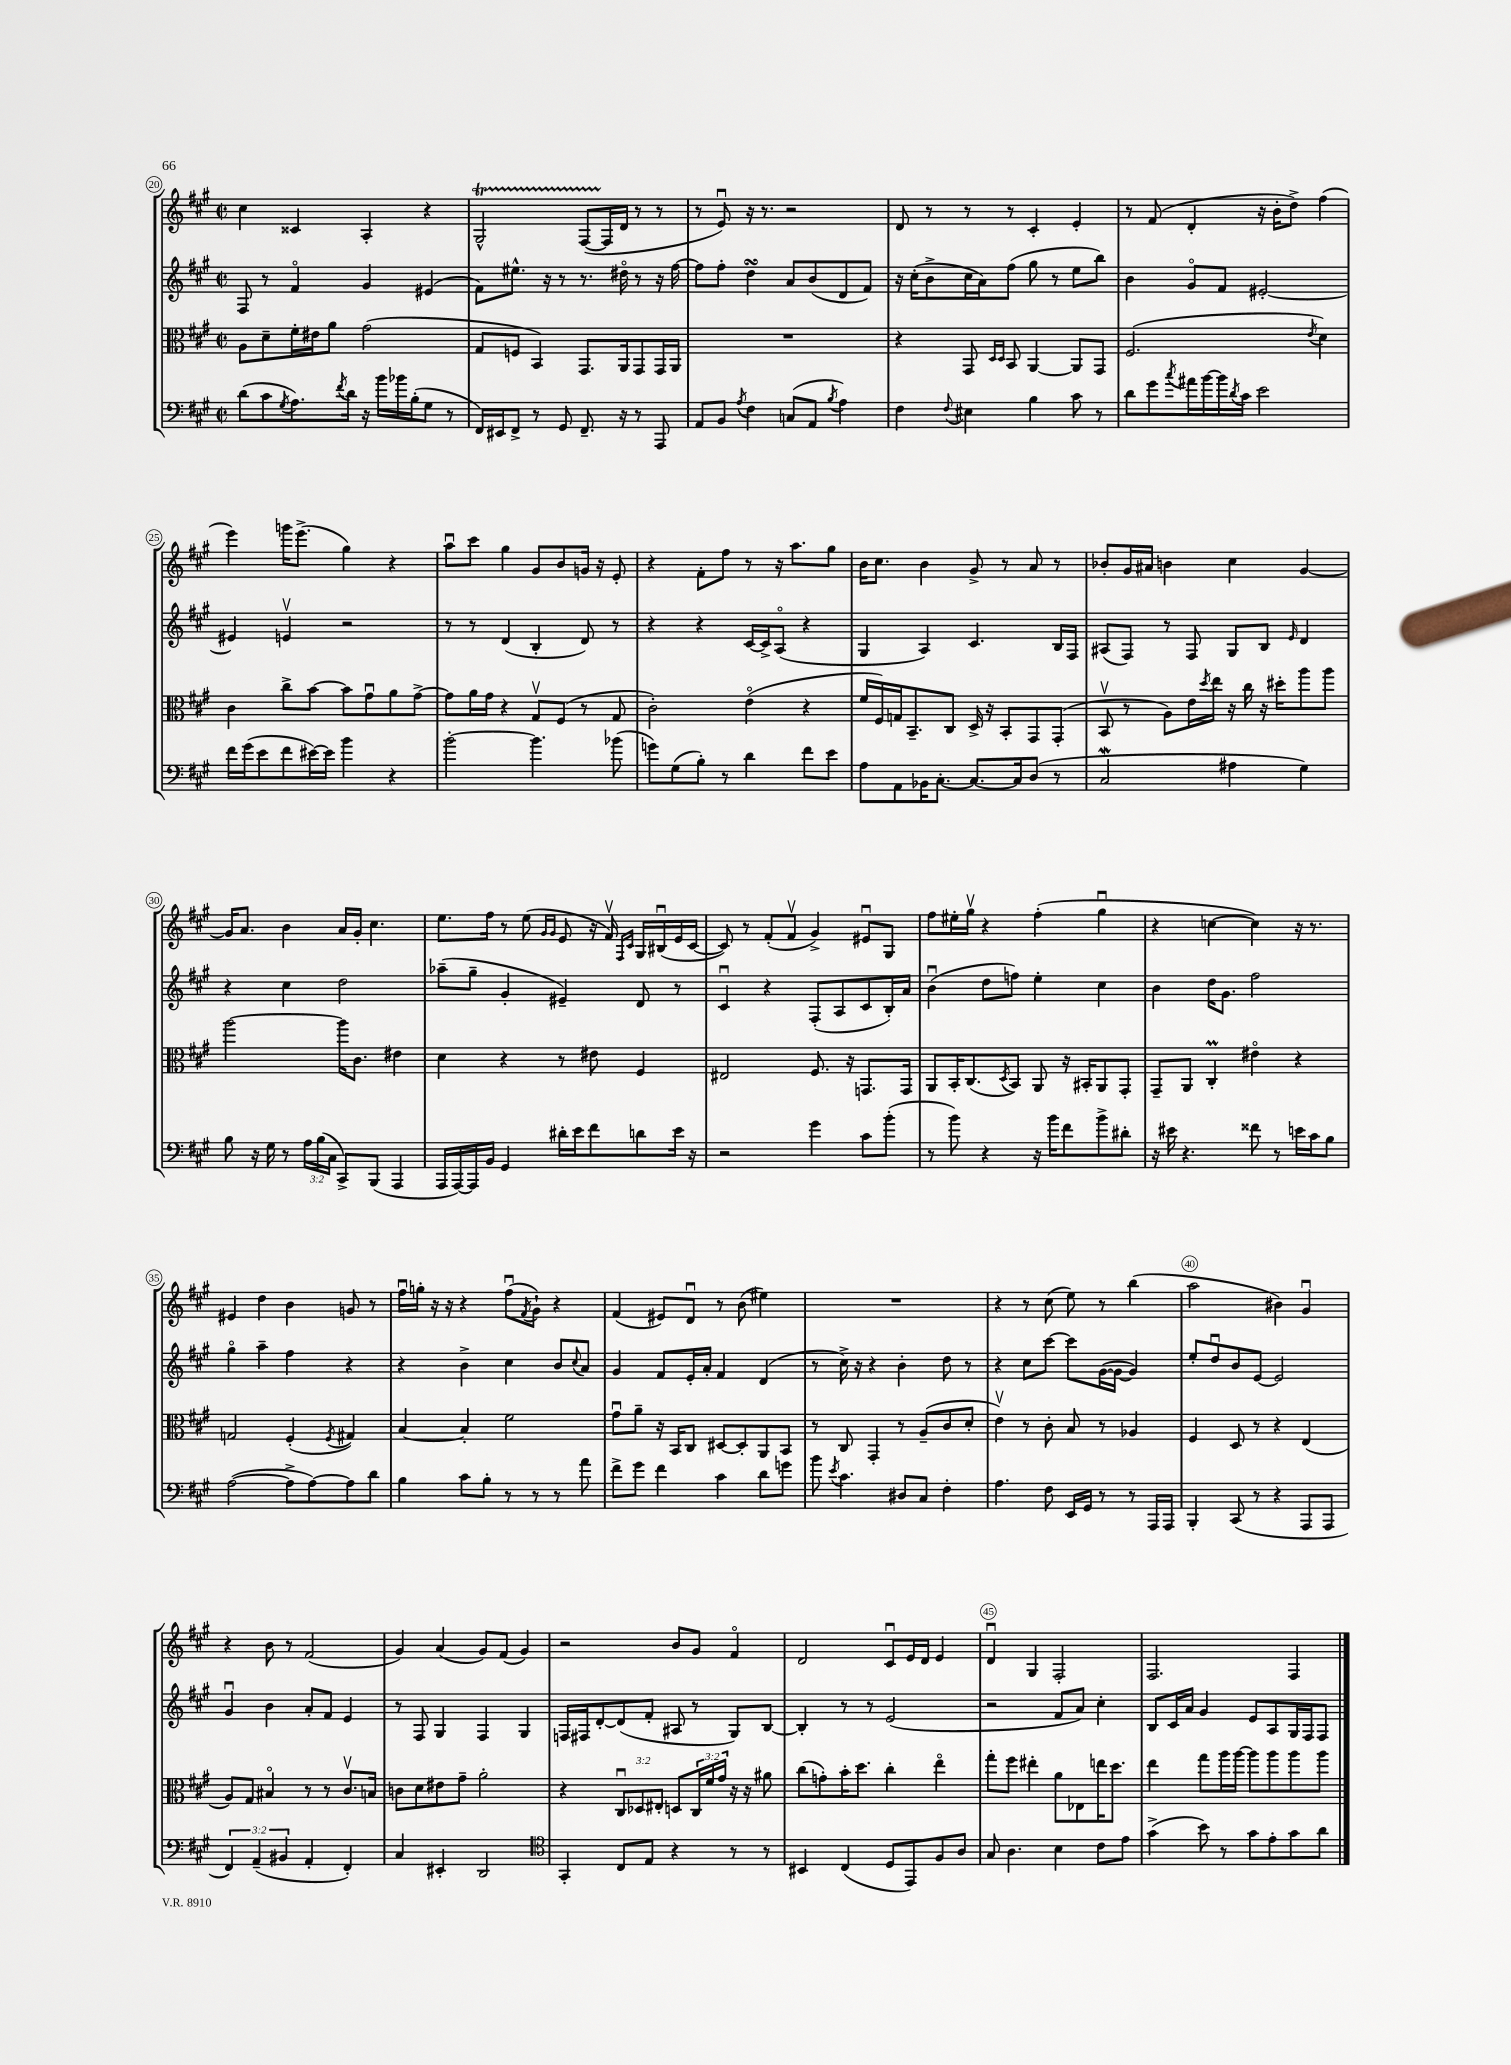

**kern	**kern	**kern	**kern
*staff4	*staff3	*staff2	*staff1
*clefF4	*clefC3	*clefG2	*clefG2
*k[f#c#g#]	*k[f#c#g#]	*k[f#c#g#]	*k[f#c#g#]
*M2/2	*M2/2	*M2/2	*M2/2
*met(c|)	*met(c|)	*met(c|)	*met(c|)
(8d	8A	8F#	4cc#
8c#	8d~	8r	.
8qG#	.	.	.
8.A)	16f#'	4f#o	4c##
.	16e#	.	.
.	8a	.	.
8qf#	.	.	.
16d	.	.	.
16r	(2g#	4g#	4A'
16b	.	.	.
16b-	.	.	.
(16B'	.	.	.
8G#	.	(4e#	4r
8r	.	.	.
=	=	=	=
16FF#)	8G#	8f#)	2G#^^
16EE#	.	.	.
8FF#^	8F	8.ee#^^	.
8r	4BB)	.	.
.	.	16r	.
8GG#	.	8r	.
8.FF#~	8.GG#	8.r	([8F#
.	.	.	16F#]
16r	16AA	16dd#o	16d
8r	8GG#	8r	8r
8AAA	16GG#	16r	8r
.	16AA	[16ff#	.
=	=	=	=
8AA	1r	8ff#]	8r
8BB	.	8ff#'	8eu)
8qA	.	.	.
4F#	.	4dd	16r
.	.	.	8.r
(8C	.	8a	2r
8AA	.	(8b	.
8qB	.	.	.
4A)	.	8d	.
.	.	8f#)	.
=	=	=	=
4F#	4r	16r	8d
.	.	(16cc#'	.
.	.	8b^	8r
8qqF#	.	.	.
4E#	8GG#	16cc#	8r
.	.	16a)	.
.	16qqD	.	.
.	16qqD	.	.
.	8BB	(8ff#	8r
4B	[4AA	8gg#	4c#'
.	.	8r	.
8c#	8AA]	8ee	4e'
8r	8GG#	8bb)	.
=	=	=	=
8d	(2.F#	4b	8r
8g#	.	.	(8f#
8qcc#	.	.	.
16a#	.	8g#o	4d'
[16b	.	.	.
16b]	.	8f#	.
8qd	.	.	.
16c#	.	.	.
2e	.	[2e#'	16r
.	.	.	16b'
.	.	.	8dd^)
.	8qe	.	.
.	4d)	.	(4ff#
=	=	=	=
16f#	4c#	4e#]	4eee)
(16g#	.	.	.
8e	.	.	.
8f#	8cc#^	4ev	16ggg
.	.	.	(8.eee^
[16e#)	[8b	.	.
16e#]	.	.	.
4b	8b]	2r	4gg#)
.	8g#u	.	.
4r	8a	.	4r
.	[8g#^	.	.
=	=	=	=
[2b'	8g#]	8r	8aau
.	16a	8r	8ccc#
.	16g#	.	.
.	4r	(4d	4gg#
4.b]	8G#v	4B'	8g#
.	(8F#	.	8b
.	8r	8d)	16g
.	.	.	16r
(8b-	8G#	8r	8e'
=	=	=	=
8g)	2c#')	4r	4r
(8G#	.	.	.
8B')	.	4r	8f#'
8r	.	.	8ff#
4d	(4eo	[16c#	8r
.	.	16c#^]	.
.	.	(8Ao	16r
.	.	.	8.aa
8f#	4r	4r	.
8e	.	.	8gg#
=	=	=	=
8A	16f#	4G#	16b
.	16F#)	.	8.cc#
8AA	16G	.	.
.	8.BB~	.	.
16BB-	.	4A)	4b
[8.C#'	.	.	.
.	8C#	.	.
8.C#_	16D^	4.c#	8g#^
.	16r	.	.
.	8BB'	.	8r
16C#]	.	.	.
(8D	8GG#	.	8a
8r	(8GG#'	16B	8r
.	.	16F#	.
=	=	=	=
2C#	8BBv	(8A#	8b-'
.	8r	8F#)	16g#
.	.	.	16a#
.	8A)	8r	4b
.	16e	8F#	.
.	8qdd	.	.
.	16ee	.	.
4A#	16r	8G#	4cc#
.	16cc#	.	.
.	16r	8B	.
.	16dd#'	.	.
.	.	16qqe	.
4G#)	8aa	4d	[4g#
.	8aa	.	.
=	=	=	=
8B	[2aa	4r	16g#]
.	.	.	8.a
16r	.	.	.
16G#	.	.	.
8r	.	4cc#	4b
24A	.	.	.
(24B	.	.	.
24C#	.	.	.
8CC#^)	16aa]	2dd	16a
.	8.c#	.	16g#'
(8BBB	.	.	4.cc#
4AAA	4e#	.	.
=	=	=	=
16AAA	4d	(8aa-~	8.ee
[16AAA)	.	.	.
16AAA]	.	8gg#~	.
16BB	.	.	16ff#
4GG#	4r	4g#'	8r
.	.	.	(8ee
.	.	.	16qqg#
.	.	.	16qqg#
16d#'	8r	4e#~)	8e
16e	.	.	.
8f#	8e#	.	16r
.	.	.	16f#v)
.	.	.	16qqF#
.	.	.	16qqc#
8d	4F#	8d	16G#
.	.	.	(16B#u
16e	.	8r	16e
16r	.	.	[16c#
=	=	=	=
2r	2E#	4c#u	8c#])
.	.	.	8r
.	.	4r	(8f#'
.	.	.	8f#v
4g#	8.F#	(8F#'	4g#^)
.	.	8A	.
.	16r	.	.
8c#	8.GG	8c#	8e#u
(8b'	.	16B')	8G#
.	16GG	16a	.
=	=	=	=
8r	8AA	(4bu	8ff#
8b)	16BB'	.	16ee#'
.	(8.C#	.	16gg#v
4r	.	8dd	4r
.	8qD	.	.
.	8BB)	8ff)	.
16r	8AA	4ee'	(4ff#'
16b	.	.	.
8f#	16r	.	.
.	16BB#'	.	.
8b^	8AA	4cc#	4gg#u
8d#'	8GG#'	.	.
=	=	=	=
16r	8GG#~	4b	4r
16e#	.	.	.
4.r	8AA	.	.
.	4C#'	16dd	[4cc
.	.	8.g#	.
8f##	4e#o	2ff#	4cc])
8r	.	.	.
16e	4r	.	16r
16c#	.	.	8.r
8B	.	.	.
=	=	=	=
([2A	2G	4gg#o	4e#
.	.	4aa~	4dd
8A^]	(4F#'	4ff#	4b
[8A)	.	.	.
.	8qF#	.	.
8A]	4G#)	4r	8g
8d	.	.	8r
=	=	=	=
4B	[4B	4r	16ff#u
.	.	.	16gg'
.	.	.	16r
.	.	.	16r
8c#	4B']	4b^	4r
8B'	.	.	.
8r	2f#	4cc#	(8ff#u
.	.	.	8qf#
8r	.	.	8g#`)
8r	.	8b	4r
.	.	8qqcc#	.
8a	.	8a	.
=	=	=	=
8f#^	8g#u	4g#	(4f#
8g#	8a~	.	.
4f#	16r	8f#	8e#)
.	16BB	.	.
.	8C#	16e'	8du
.	.	16a'	.
4c#	[8D#	4f#	8r
.	8D#']	.	(8b
8d	8AA	(4d	4ee#)
8g	8BB	.	.
=	=	=	=
8b	8r	8r	1r
8qe	.	.	.
4.c#	8C#	16cc#^)	.
.	.	16r	.
.	4GG#'	4r	.
8D#	8r	4b'	.
8C#	(8A~	.	.
4F#'	8c#	8dd	.
.	8d'	8r	.
=	=	=	=
4.A	4ev)	4r	4r
.	8r	8cc#	8r
8F#	8c#'	[8ccc#	(8cc#
16EE	8B	8ccc#]	8ee)
16GG#	.	.	.
8r	8r	([16g#	8r
.	.	16g#_	.
8r	4A-	4g#])	(4bb
16AAA	.	.	.
16AAA	.	.	.
=	=	=	=
4BBB'	4F#	8ee'	2aa
.	.	8ddu	.
(8CC#	8D	8b	.
8r	8r	[8e	.
4r	4r	2e]	4b#)
8AAA	(4E	.	4g#u
8AAA	.	.	.
=	=	=	=
6FF#)	8A)	4g#u	4r
.	8G#	.	.
(6AA~	.	.	.
.	4B#o	4b	8b
6BB#	.	.	.
.	.	.	8r
4AA'	8r	8a'	(2f#
.	8r	8f#	.
4FF#')	8.c#v	4e	.
.	16B	.	.
=	=	=	=
4C#	8c	8r	4g#)
.	8d	8F#	.
4EE#'	8e#	4G#	(4a
.	8g#~	.	.
2DD	2a'	4F#	8g#)
.	.	.	(8f#
.	.	4G#	4g#)
=	=	=	=
*clefC4	*	*	*
4GG#'	4r	16F	2r
.	.	16F#	.
.	.	[8d'	.
8C#	12C#u	(8d]	.
.	12D-	.	.
8E	.	8f#'	.
.	12E#'	.	.
4r	8D	8A#	8b
.	24C#	8r	8g#
.	24f#	.	.
.	24g#	.	.
8r	16r	8G#)	4f#o
.	16r	.	.
8r	8a#	[8B	.
=	=	=	=
4BB#	(8cc#	4B']	2d
.	8g')	.	.
(4C#	16b'	8r	.
.	8.dd	.	.
.	.	8r	.
8D	4cc#'	(2e	8c#u
8EE)	.	.	16e
.	.	.	16d
8F#	4eeo	.	4e
8A	.	.	.
=	=	=	=
8G#	8gg#'	2r	4du
4.A	8ff#	.	.
.	4ee#'	.	4G#
4B	8a	8f#	2F#'
.	8E-	8a)	.
8c#	16ee	4cc#'	.
.	8.dd	.	.
8e	.	.	.
=	=	=	=
(4g#^	4ee	8B	2.F#
.	.	16c#	.
.	.	16a	.
8b)	8gg#	4g#	.
8r	16aa	.	.
.	[16aa	.	.
8g#	8aa]	8e	.
8e'	8aa	8A	.
8g#	8aa	16G#	4F#
.	.	16F#	.
8a	8aa	8F#	.
==	==	==	==
*-	*-	*-	*-
